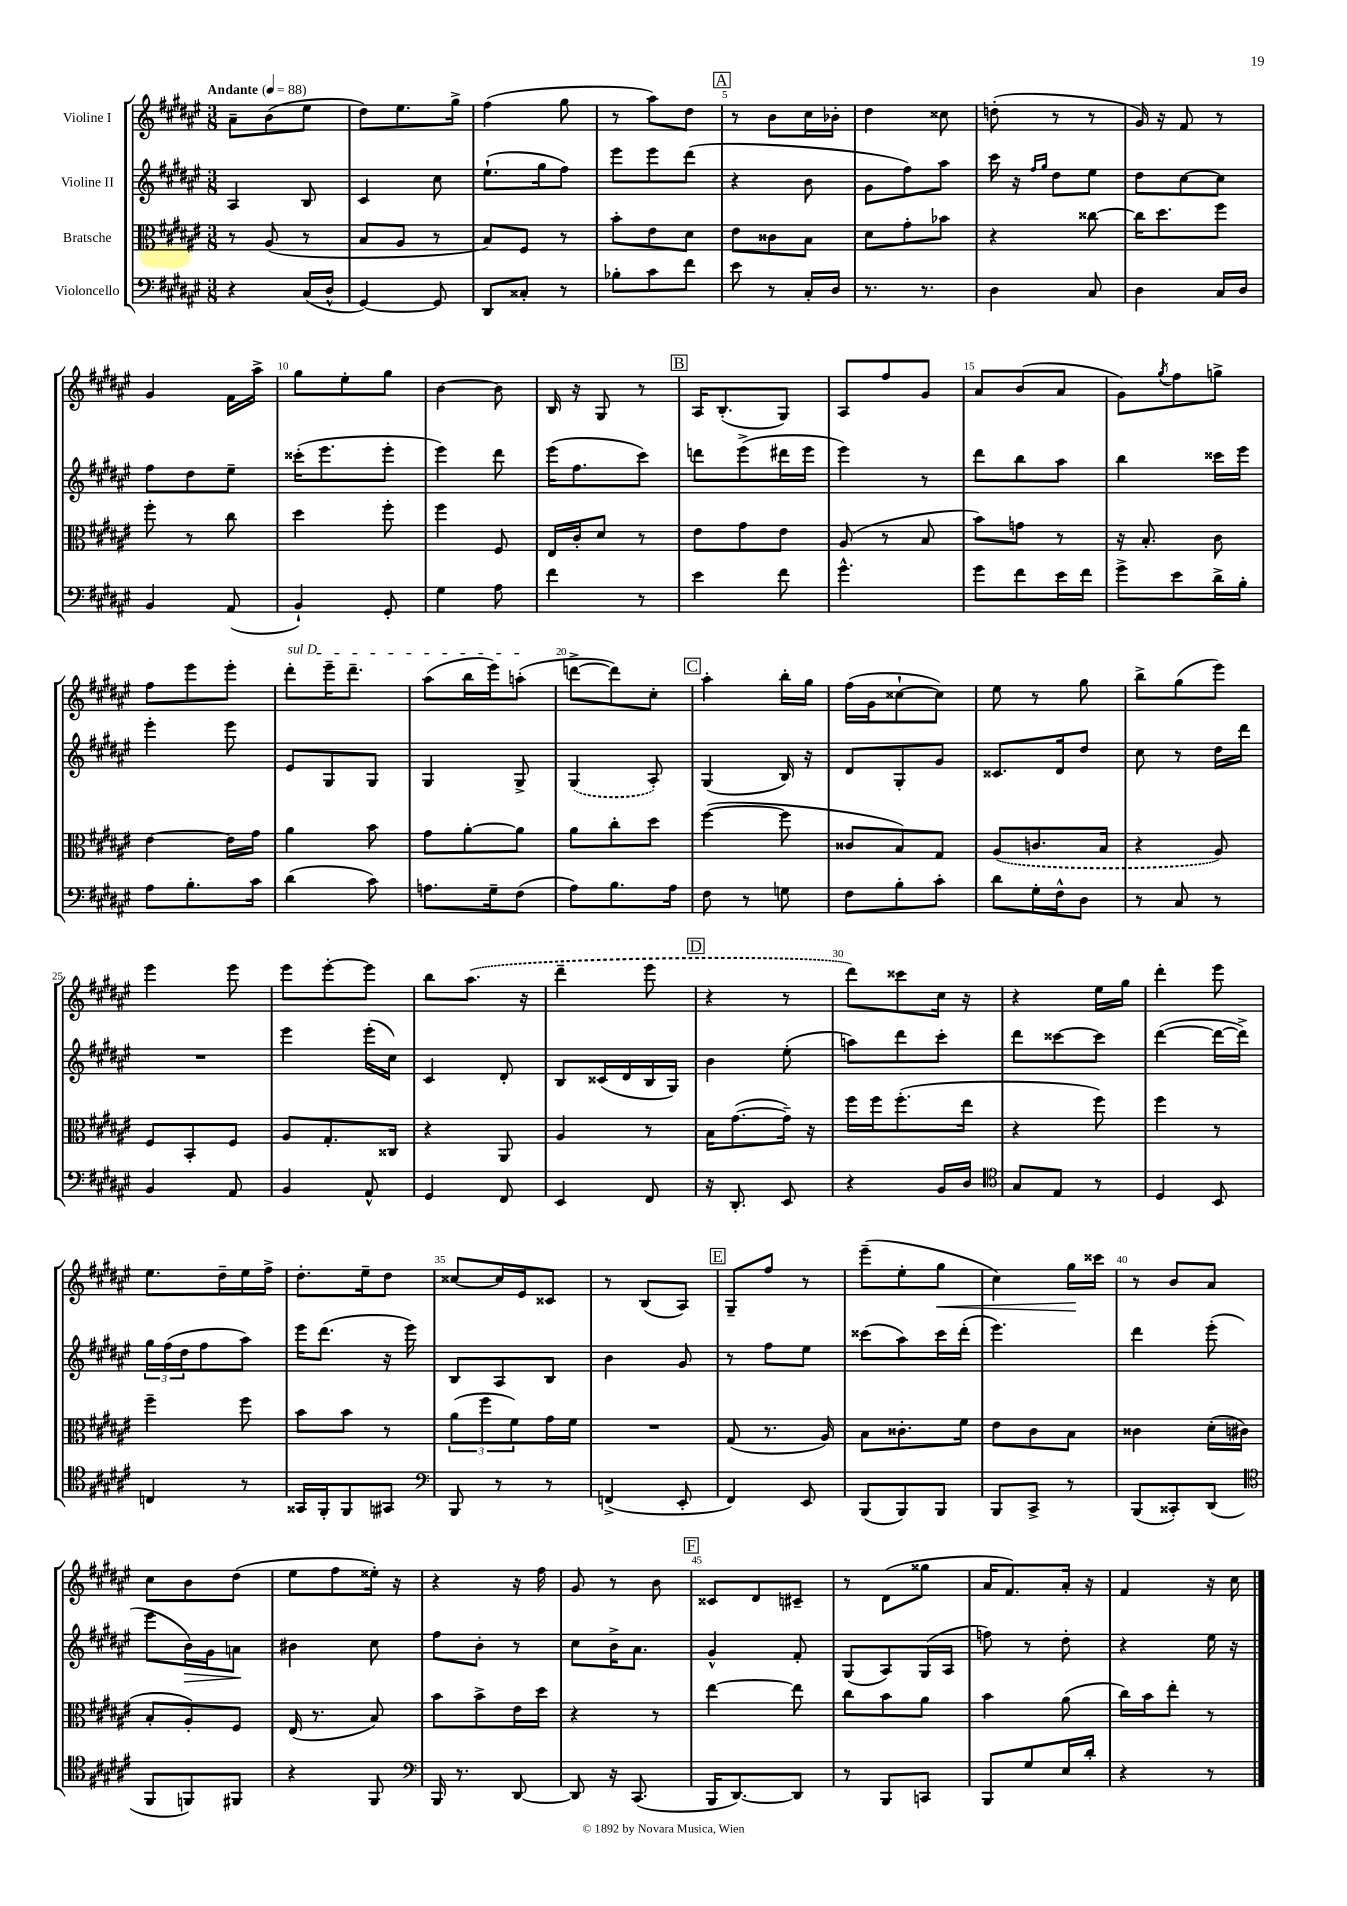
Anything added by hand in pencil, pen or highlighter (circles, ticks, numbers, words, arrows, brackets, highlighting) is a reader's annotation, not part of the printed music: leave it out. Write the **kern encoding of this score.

**kern	**kern	**kern	**dynam	**kern	**dynam
*part4	*part3	*part2	*part2	*part1	*part1
*staff4	*staff3	*staff2	*staff2	*staff1	*staff1
*I"Violoncello	*I"Bratsche	*I"Violine II	*	*I"Violine I	*
*clefF4	*clefC3	*clefG2	*	*clefG2	*
*k[f#c#g#d#a#e#]	*k[f#c#g#d#a#e#]	*k[f#c#g#d#a#e#]	*	*k[f#c#g#d#a#e#]	*
*M3/8	*M3/8	*M3/8	*	*M3/8	*
*MM88	*MM88	*MM88	*	*MM88	*
=1	=1	=1	=1	=1	=1
!	!	!	!	!LO:TX:a:B:t=Andante	!
4r	8r	4A#/	.	8a#~\L	.
.	(8A#/	.	.	(8b\	.
(16C#/LL	8r	8B/	.	8ee#\J	.
16D#^^/JJ	.	.	.	.	.
=2	=2	=2	=2	=2	=2
[4GG#/)	8B/L	4c#/	.	8dd#\L)	.
.	8A#/J	.	.	8.ee#\	.
8GG#/]	8r	8cc#\	.	.	.
.	.	.	.	16gg#^\Jk	.
=3	=3	=3	=3	=3	=3
8DD#/L	8B/L)	(8.ee#`\L	.	(4ff#\	.
8C##X'/J	8F#/J	.	.	.	.
.	.	16gg#\k	.	.	.
8r	8r	8ff#\J)	.	8gg#\	.
=4	=4	=4	=4	=4	=4
8B-X'\L	8b'\L	8eee#\L	.	8r	.
8c#\	8e#\	8eee#\	.	8aa#\L)	.
8f#\J	8d#\J	(8ddd#\J	.	8dd#\J	.
!!LO:REH:place=s1:t=A
=5	=5	=5	=5	=5	=5
8e#\	8e#\L	4r	.	8r	.
8r	8c##X\	.	.	8b\L	.
16C#'/LL	8B\J	8b\	.	16cc#\L	.
16D#/JJ	.	.	.	16b-X'\JJ	.
=6	=6	=6	=6	=6	=6
8.r	8d#\L	8g#\L	.	4dd#\	.
.	8g#'\	8ff#\)	.	.	.
8.r	.	.	.	.	.
.	8b-X\J	8aa#\J	.	8cc##X\	.
=7	=7	=7	=7	=7	=7
4D#\	4r	16ccc#\	.	(8ddn'\	.
.	.	16r	.	.	.
.	.	16qqff#/LL	.	.	.
.	.	16qqgg#/JJ	.	.	.
.	.	8dd#\L	.	8r	.
8C#/	[8cc##X\	8ee#\J	.	8r	.
=8	=8	=8	=8	=8	=8
4D#\	16cc##\KL]	8dd#\L	.	16g#/)	.
.	8.dd#\	.	.	16r	.
.	.	[8cc#\	.	8f#/	.
16C#/LL	8ff#\J	8cc#\J]	.	8r	.
16D#/JJ	.	.	.	.	.
!!LO:LB:g=z
=9	=9	=9	=9	=9	=9
4BB/	8ff#'\	8ff#\L	.	4g#/	.
.	8r	8dd#\	.	.	.
(8AA#/	8cc#\	8ee#~\J	.	16f#\LL	.
.	.	.	.	16aa#^\JJ	.
=10	=10	=10	=10	=10	=10
4BB`/)	4dd#\	(16ccc##X'\KL	.	8gg#\L	.
.	.	8.eee#\	.	.	.
.	.	.	.	8ee#'\	.
8GG#'/	8ff#'\	8eee#'\J	.	8gg#\J	.
=11	=11	=11	=11	=11	=11
4G#\	4ff#\	4eee#\)	.	[4b\	.
8A#\	8F#/	8ddd#\	.	8b\]	.
=12	=12	=12	=12	=12	=12
4f#\	16E#/LL	(16eee#\KL	.	16B/	.
.	16c#'/J	8.ff#\	.	16r	.
.	8d#/J	.	.	8G#/	.
8r	8r	8ccc#\J)	.	8r	.
!!LO:REH:place=s1:t=B
=13	=13	=13	=13	=13	=13
4e#\	8e#\L	8dddn\L	.	16A#/KL	.
.	.	.	.	(8.B'/	.
.	8g#\	(8eee#^\	.	.	.
8f#\	8e#\J	16ddd#X\L	.	8G#/J)	.
.	.	16eee#\JJ	.	.	.
=14	=14	=14	=14	=14	=14
4.g#^^\	(8A#/	4eee#\)	.	8A#/L	.
.	8r	.	.	8ff#/	.
.	8B/	8r	.	8g#/J	.
=15	=15	=15	=15	=15	=15
8g#\L	8b\L)	8ddd#\L	.	8a#/L	.
8f#\	8gn\J	8bb\	.	(8b/	.
16e#\L	8r	8aa#\J	.	8a#/J	.
16f#\JJ	.	.	.	.	.
=16	=16	=16	=16	=16	=16
8g#^\L	16r	4bb\	.	8g#\L)	.
.	8.B'/	.	.	.	.
.	.	.	.	8qgg#/	.
8e#\	.	.	.	8ff#\	.
16d#^\L	8c#\	16ccc##X\LL	.	8ggn^\J	.
16B'\JJ	.	16eee#\JJ	.	.	.
!!LO:LB:g=z
=17	=17	=17	=17	=17	=17
8A#\L	[4e#\	4eee#'\	.	8ff#\L	.
8.B'\	.	.	.	8eee#\	.
.	16e#\LL]	8eee#\	.	8eee#'\J	.
16c#\Jk	16g#\JJ	.	.	.	.
=18	=18	=18	=18	=18	=18
!	!	!	!	!LO:TX:a:i:t=sul D	!
(4d#\	4a#\	8e#/L	.	8ddd#'\L	.
.	.	8G#/	.	16eee#~\K	.
.	.	.	.	8.ddd#~\J	.
8c#\)	8b\	8G#/J	.	.	.
=19	=19	=19	=19	=19	=19
8.An\L	8g#\L	4G#/	.	(8aa#\L	.
.	[8a#'\	.	.	16bb\L	.
16G#~\k	.	.	.	16eee#\J)	.
(8F#\J	8a#\J]	8G#^/	.	(8aan'\J	.
=20	=20	=20	=20	=20	=20
8A#\L)	8a#\L	(4G#/	.	[8dddn^\L	.
8.B\	8cc#'\	.	.	8ddd\])	.
.	8dd#\J	8A#'/)	.	8cc#'\J	.
16A#\Jk	.	.	.	.	.
!!LO:REH:place=s1:t=C
=21	=21	=21	=21	=21	=21
8F#\	([4ff#\	(4G#/	.	4aa#'\	.
8r	.	.	.	.	.
8Gn\	8ff#\]	16B/)	.	16bb'\LL	.
.	.	16r	.	16gg#\JJ	.
=22	=22	=22	=22	=22	=22
8F#\L	8c##X/L	8d#/L	.	(16ff#\LL	.
.	.	.	.	16g#\J	.
8B'\	8B/)	8G#'/	.	[8cc##X`\	.
8c#'\J	8G#/J	8g#/J	.	8cc##\J])	.
=23	=23	=23	=23	=23	=23
8d#\L	(8A#/L	8.c##X/L	.	8ee#\	.
16G#'\L	8.cn/	.	.	8r	.
16F#^^\J	.	16d#/k	.	.	.
8D#\J	.	8dd#/J	.	8gg#\	.
.	16B/Jk	.	.	.	.
=24	=24	=24	=24	=24	=24
8r	4r	8cc#\	.	8bb^\L	.
8C#/	.	8r	.	(8gg#\	.
8r	8A#/)	16dd#\LL	.	8eee#\J)	.
.	.	16ddd#\JJ	.	.	.
!!LO:LB:g=z
=25	=25	=25	=25	=25	=25
4BB/	8F#/L	4.r	.	4eee#\	.
.	8BB'/	.	.	.	.
8AA#/	8F#/J	.	.	8eee#\	.
=26	=26	=26	=26	=26	=26
4BB/	8A#/L	4eee#\	.	8eee#\L	.
.	8.G#'/	.	.	[8eee#'\	.
8AA#^^/	.	(16eee#'\LL	.	8eee#\J]	.
.	16C##X/Jk	16cc#\JJ)	.	.	.
=27	=27	=27	=27	=27	=27
4GG#/	4r	4c#/	.	8bb\L	.
.	.	.	.	(8.aa#\J	.
8FF#/	8AA#/	8d#'/	.	.	.
.	.	.	.	16r	.
=28	=28	=28	=28	=28	=28
4EE#/	4A#/	8B/L	.	4ddd#~\	.
.	.	(16c##X/L	.	.	.
.	.	16d#/	.	.	.
8FF#/	8r	16B/	.	8eee#\	.
.	.	16G#/JJ)	.	.	.
!!LO:REH:place=s1:t=D
=29	=29	=29	=29	=29	=29
16r	16B\KL	4b\	.	4r	.
8.DD#'/	([8.g#\	.	.	.	.
8EE#/	16g#~\Jk])	(8ee#'\	.	8r	.
.	16r	.	.	.	.
=30	=30	=30	=30	=30	=30
4r	16ff#\LL	8aan\L)	.	8ddd#\L)	.
.	16ff#\J	.	.	.	.
.	(8.ff#'\	8ddd#\	.	8ccc##X\	.
16BB/LL	.	8ccc#'\J	.	16cc#\Jk	.
16D#/JJ	16ee#\Jk	.	.	16r	.
=31	=31	=31	=31	=31	=31
*clefC4	*	*	*	*	*
8G#/L	4r	8ddd#\L	.	4r	.
8E#/J	.	[8ccc##X\	.	.	.
8r	8ff#\)	8ccc##\J]	.	16ee#\LL	.
.	.	.	.	16gg#\JJ	.
=32	=32	=32	=32	=32	=32
4D#/	4ff#\	([4ddd#\	.	4ddd#'\	.
8BB/	8r	16ddd#\LL_	.	8eee#\	.
.	.	16ddd#^\JJ])	.	.	.
!!LO:LB:g=z
=33	=33	=33	=33	=33	=33
4Cn/	4ff#~\	24gg#\LL	.	8.ee#\L	.
.	.	(24ff#\	.	.	.
.	.	24dd#\J	.	.	.
.	.	8ff#\	.	.	.
.	.	.	.	16dd#~\L	.
8r	8ff#\	8aa#\J)	.	16ee#\	.
.	.	.	.	16ff#^\JJ	.
=34	=34	=34	=34	=34	=34
16GG##X/LL	8b\L	16eee#\KL	.	8.dd#'\L	.
16FF#'/J	.	(8.ddd#\J	.	.	.
8FF#/	8b\J	.	.	.	.
.	.	.	.	16ee#~\k	.
8GG#X/J	8r	16r	.	8dd#\J	.
.	.	16eee#\)	.	.	.
=35	=35	=35	=35	=35	=35
*clefF4	*	*	*	*	*
8BBB/	(12a#\L	8B/L	.	[8cc##X/L	.
.	12ff#\	.	.	.	.
8r	.	8A#/	.	16cc##/L]	.
.	12f#\)	.	.	.	.
.	.	.	.	16e#/J	.
8r	16g#\L	8B/J	.	8c##X/J	.
.	16f#\JJ	.	.	.	.
=36	=36	=36	=36	=36	=36
(4FFn^/	4.r	4b\	.	8r	.
.	.	.	.	(8B/L	.
8EE#'/	.	8g#/	.	8A#/J)	.
!!LO:REH:place=s1:t=E
=37	=37	=37	=37	=37	=37
4FF#/)	(8G#/	8r	.	8G#~/L	.
.	8.r	8ff#\L	.	8ff#/J	.
8EE#/	.	8ee#\J	.	8r	.
.	16A#/)	.	.	.	.
=38	=38	=38	=38	=38	=38
(8BBB/L	8B\L	(8ccc##X\L	.	(8eee#~\L	.
8BBB/)	8.c##X'\	8aa#\)	.	8ee#'\	.
!	!	!	!	!	!LO:HP:b
8BBB/J	.	16ccc##\L	.	8gg#\J	<
.	16f#\Jk	(16ddd#'\JJ	.	.	.
=39	=39	=39	=39	=39	=39
8BBB/L	8e#\L	4.eee#\)	.	4cc#\)	.
8CC#^/J	8c#\	.	.	.	.
8r	8B\J	.	.	16gg#\LL	.
.	.	.	.	16ccc##X\JJ	[
=40	=40	=40	=40	=40	=40
(8BBB/L	4c##X\	4ddd#\	.	8r	.
8CC##X'/)	.	.	.	8b/L	.
(8DD#/J	(16d#'\LL	(8eee#'\	.	8a#/J	.
.	16c#X\JJ	.	.	.	.
!!LO:LB:g=z
=41	=41	=41	=41	=41	=41
*clefC4	*	*	*	*	*
8FF#/L	8B'/L	8eee#\L	.	8cc#\L	.
!	!	!	!LO:HP:b	!	!
8FFn/)	8A#'/)	16b\L)	>	8b\	.
.	.	16g#\J	.	.	.
8FF#X/J	8F#/J	8an\J	.	(8dd#\J	.
.	.	.	]	.	.
=42	=42	=42	=42	=42	=42
4r	(16E#/	4b#X\	.	8ee#\L	.
.	8.r	.	.	.	.
.	.	.	.	8ff#\	.
8FF#/	8B/)	8cc#\	.	16ee##X'\Jk)	.
.	.	.	.	16r	.
=43	=43	=43	=43	=43	=43
*clefF4	*	*	*	*	*
16BBB/	8b\L	8ff#\L	.	4r	.
8.r	.	.	.	.	.
.	8b^\	8b'\J	.	.	.
[8DD#/	16e#\L	8r	.	16r	.
.	16dd#\JJ	.	.	16ff#\	.
=44	=44	=44	=44	=44	=44
8DD#/]	4r	8cc#\L	.	8g#/	.
16r	.	16b^\K	.	8r	.
(8.CC#/	.	8.a#\J	.	.	.
.	8r	.	.	8b\	.
!!LO:REH:place=s1:t=F
=45	=45	=45	=45	=45	=45
16BBB/KL	[4ee#\	4g#^^/	.	8c##X/L	.
[8.DD#/)	.	.	.	.	.
.	.	.	.	8d#/	.
8DD#/J]	8ee#\]	8f#'/	.	8c#X~/J	.
=46	=46	=46	=46	=46	=46
8r	8cc#\L	(8G#/L	.	8r	.
8BBB/L	8b\	8A#/)	.	(8d#\L	.
8CCn/J	8a#\J	(16G#/L	.	8gg##X\J	.
.	.	16A#/JJ	.	.	.
=47	=47	=47	=47	=47	=47
8BBB/L	4b\	8ffn\)	.	16a#/KL	.
.	.	.	.	8.f#/)	.
8G#/	.	8r	.	.	.
16E#/L	(8a#\	8dd#'\	.	16a#'/Jk	.
16d#'/JJ	.	.	.	16r	.
=48	=48	=48	=48	=48	=48
4r	16cc#\LL)	4r	.	4f#/	.
.	16b\J	.	.	.	.
.	8ee#'\J	.	.	.	.
8r	8r	16ee#\	.	16r	.
.	.	16r	.	16cc#\	.
==	==	==	==	==	==
*-	*-	*-	*-	*-	*-
